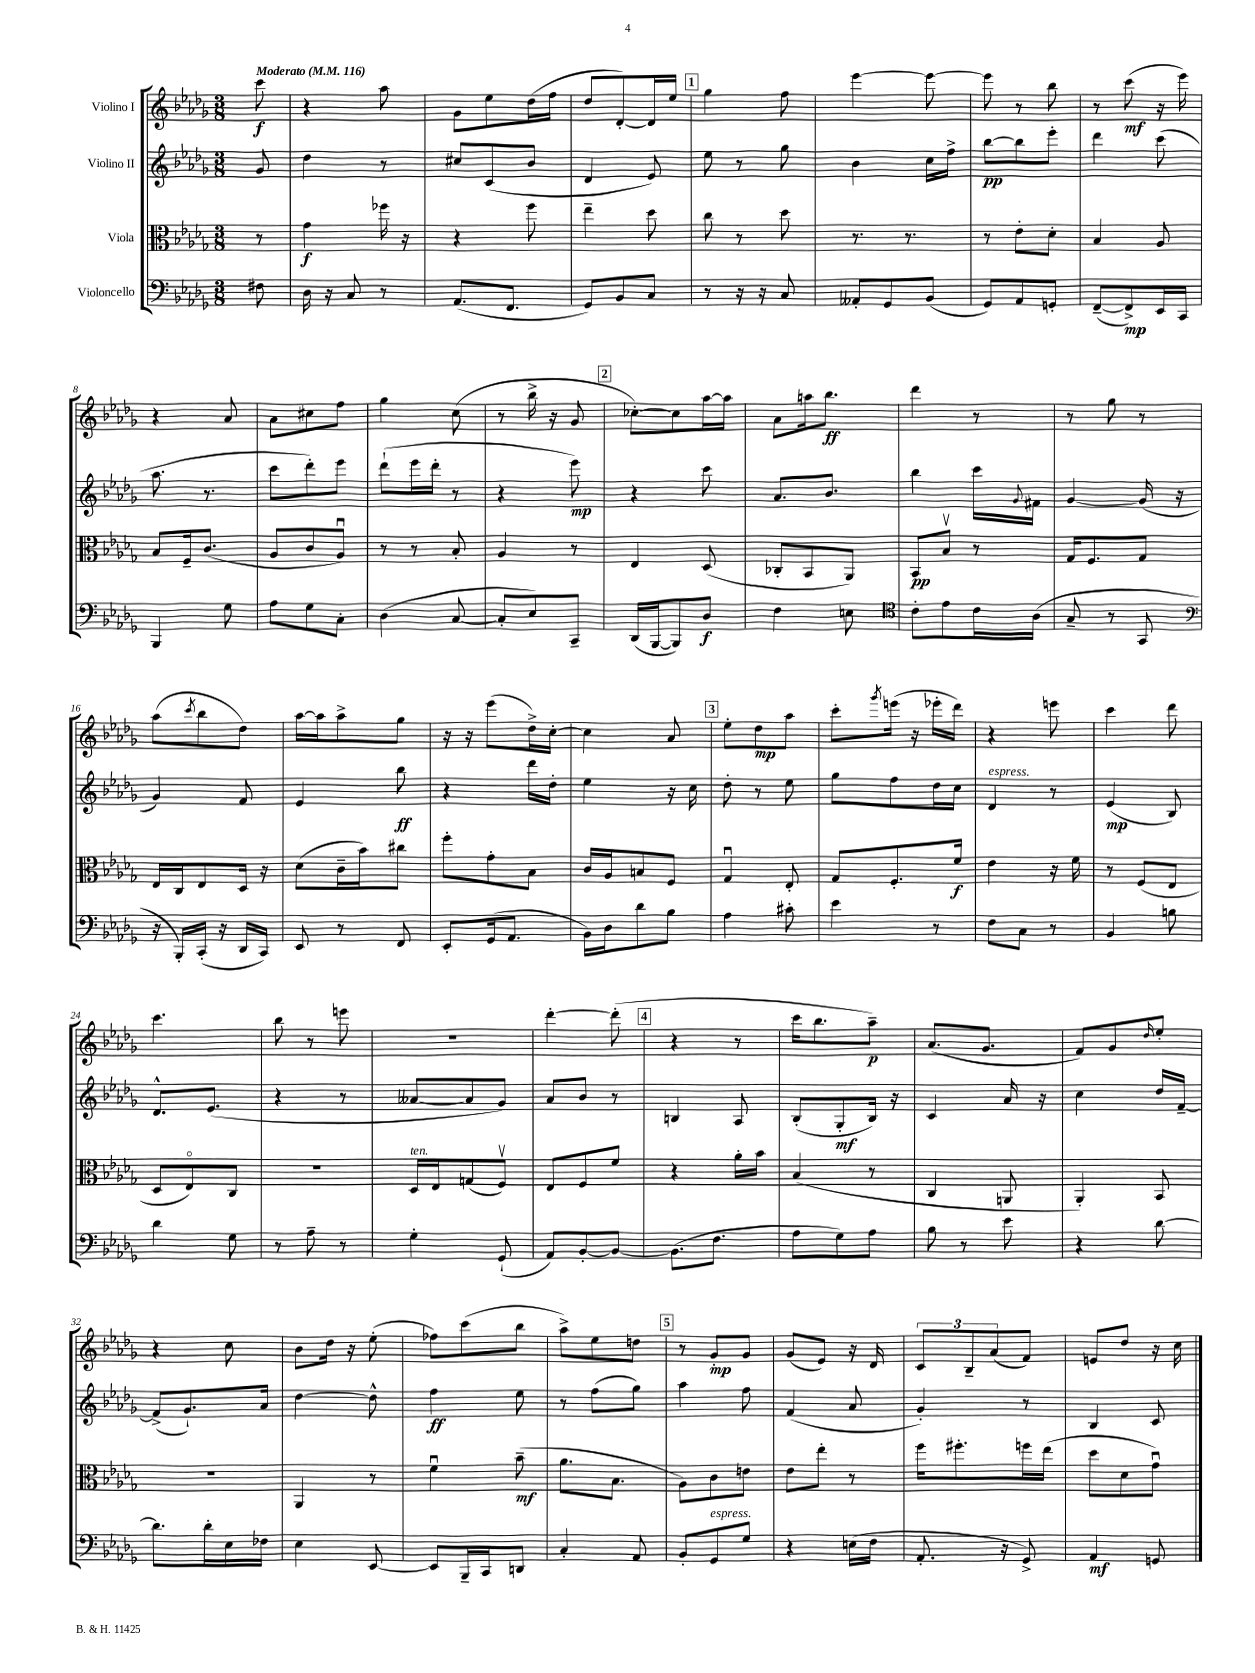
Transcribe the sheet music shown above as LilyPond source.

<<
\new StaffGroup <<
\new Staff = "s0" \with { instrumentName = "Violino I" } {
    \clef treble \key des \major \numericTimeSignature \time 3/8 \partial 8 \tempo "Moderato" 4 = 116
    c'''8\f |
    r4 aes''8 |
    ges'8 ees''8 des''16( f''16 |
    des''8 des'8~-.) des'16 ees''16 |
    \mark \markup { \box "1" } ges''4 f''8 |
    ees'''4~ ees'''8~ |
    ees'''8 r8 bes''8 |
    r8 c'''8\mf( r16 ees'''16) |
    r4 aes'8 |
    aes'8 cis''8 f''8 |
    ges''4 c''8( |
    r8 bes''16-> r16 ges'8 |
    \mark \markup { \box "2" } ces''8~-.) ces''8 aes''16~ aes''16 |
    aes'8 a''16 bes''8.\ff |
    des'''4 r8 |
    r8 ges''8 r8 |
    aes''8( \acciaccatura { c'''8 } bes''8 des''8) |
    aes''16~ aes''16 aes''8-> ges''8 |
    r16 r16 ees'''8( des''16->) c''16~-. |
    c''4 aes'8 |
    \mark \markup { \box "3" } ees''8-. des''8\mp aes''8 |
    c'''8-. \acciaccatura { ges'''8 } e'''16( r16 ees'''16-. des'''16) |
    r4 e'''8 |
    c'''4 des'''8 |
    c'''4. |
    bes''8 r8 e'''8 |
    R4. |
    des'''4~-. des'''8-.( |
    \mark \markup { \box "4" } r4 r8 |
    c'''16 bes''8. aes''8--\p) |
    aes'8.( ges'8. |
    f'8) ges'8 \grace { des''16 } ees''8-. |
    r4 c''8 |
    bes'8 des''16 r16 ees''8-.( |
    fes''8) c'''8( bes''8 |
    aes''8->) ees''8 d''8 |
    \mark \markup { \box "5" } r8 ges'8-.\mp ges'8 |
    ges'8( ees'8) r16 des'16 |
    \tuplet 3/2 { c'8 bes8-- aes'8( } f'8) |
    e'8 des''8 r16 c''16 \bar "|." |
}
\new Staff = "s1" \with { instrumentName = "Violino II" } {
    \clef treble \key des \major \numericTimeSignature \time 3/8 \partial 8
    ges'8 |
    des''4 r8 |
    cis''8 c'8( bes'8 |
    des'4 ees'8) |
    \mark \markup { \box "1" } ees''8 r8 ges''8 |
    bes'4 c''16 f''16-> |
    bes''8~\pp bes''8 ees'''8-. |
    des'''4 c'''8( |
    aes''8. r8. |
    c'''8 des'''8-.) ees'''8 |
    des'''8-!( ees'''16 des'''16-. r8 |
    r4 ees'''8\mp) |
    \mark \markup { \box "2" } r4 c'''8 |
    aes'8. bes'8. |
    bes''4 c'''16 \appoggiatura { ges'8 } fis'16 |
    ges'4~ ges'16( r16 |
    ges'4) f'8 |
    ees'4 bes''8\ff |
    r4 des'''16 des''16-. |
    ees''4 r16 c''16 |
    \mark \markup { \box "3" } des''8-. r8 ees''8 |
    ges''8 f''8 des''16 c''16 |
    des'4^\markup { \italic "espress." } r8 |
    ees'4\mp( bes8) |
    des'8.-^ ees'8.( |
    r4 r8 |
    aeses'8~ aeses'8 ges'8) |
    aes'8 bes'8 r8 |
    \mark \markup { \box "4" } b4 aes8 |
    bes8-.( ges8-.\mf bes16) r16 |
    c'4 aes'16 r16 |
    c''4 des''16 f'16~-- |
    f'8->( ges'8.-!) aes'16 |
    des''4~ des''8-^ |
    f''4\ff ees''8 |
    r8 f''8( ges''8) |
    \mark \markup { \box "5" } aes''4 f''8 |
    f'4( aes'8 |
    ges'4-.) r8 |
    bes4 c'8 \bar "|." |
}
\new Staff = "s2" \with { instrumentName = "Viola" } {
    \clef alto \key des \major \numericTimeSignature \time 3/8 \partial 8
    r8 |
    ges'4\f fes''16 r16 |
    r4 f''8 |
    ees''4-- des''8 |
    \mark \markup { \box "1" } c''8 r8 des''8 |
    r8. r8. |
    r8 ees'8-. des'8-. |
    bes4 aes8 |
    bes8 f16-- c'8.( |
    aes8 c'8 aes8\downbow) |
    r8 r8 bes8-. |
    aes4 r8 |
    \mark \markup { \box "2" } ees4 des8( |
    ces8-. bes,8 aes,8) |
    bes,8\pp bes8\upbow r8 |
    ges16 f8. ges8 |
    ees16 c16 ees8 des16 r16 |
    des'8( c'16-- bes'16) cis''8 |
    f''8-. ges'8-. bes8 |
    c'16 aes16 b8 f8 |
    \mark \markup { \box "3" } ges4\downbow ees8-. |
    ges8 f8.-. f'16\f |
    ees'4 r16 f'16 |
    r8 f8( ees8 |
    des8 ees8\flageolet) c8 |
    R4. |
    des16^\markup { \italic "ten." } ees16 g8( f8\upbow) |
    ees8 f8 f'8 |
    \mark \markup { \box "4" } r4 aes'16-. bes'16 |
    bes4( r8 |
    c4 a,8 |
    aes,4-.) bes,8 |
    R4. |
    aes,4 r8 |
    f'4\downbow bes'8--\mf( |
    aes'8. bes8. |
    \mark \markup { \box "5" } aes8) c'8 e'8 |
    ees'8 ees''8-. r8 |
    f''16 fis''8.-. f''16 ees''16( |
    des''8 des'8 ges'8\downbow) \bar "|." |
}
\new Staff = "s3" \with { instrumentName = "Violoncello" } {
    \clef bass \key des \major \numericTimeSignature \time 3/8 \partial 8
    fis8 |
    des16 r16 c8 r8 |
    aes,8.( f,8. |
    ges,8) bes,8 c8 |
    \mark \markup { \box "1" } r8 r16 r16 c8 |
    aeses,8-. ges,8 bes,8( |
    ges,8) aes,8 g,8-. |
    f,8~--( f,8->\mp) ees,16 c,16 |
    bes,,4 ges8 |
    aes8 ges8 c8-. |
    des4( c8~ |
    c8-. ees8) c,8-- |
    \mark \markup { \box "2" } des,16( bes,,16~ bes,,8) des8\f |
    f4 e8 |
    \clef tenor c'8-. ees'8 c'16 aes16( |
    ges8-- r8 ges,8 |
    \clef bass r16 bes,,16-.) c,16-.( r16 des,16 c,16) |
    ees,8 r8 f,8 |
    ees,8-. ges,16( aes,8. |
    bes,16) des16 des'8 bes8 |
    \mark \markup { \box "3" } aes4 cis'8-. |
    ees'4 r8 |
    f8 c8 r8 |
    bes,4 b8 |
    des'4 ges8 |
    r8 aes8-- r8 |
    ges4-. ges,8-!( |
    aes,8) bes,8~-. bes,8~ |
    \mark \markup { \box "4" } bes,8.( f8. |
    aes8 ges8) aes8 |
    bes8 r8 ees'8 |
    r4 des'8~ |
    des'8. des'16-. ees16 fes16 |
    ees4 ees,8~ |
    ees,8 bes,,16-- c,16 d,8 |
    c4-. aes,8 |
    \mark \markup { \box "5" } bes,8-. ges,8^\markup { \italic "espress." } ges8 |
    r4 e16( f16 |
    aes,8.-. r16 ges,8->) |
    aes,4\mf g,8 \bar "|." |
}
>>
>>
